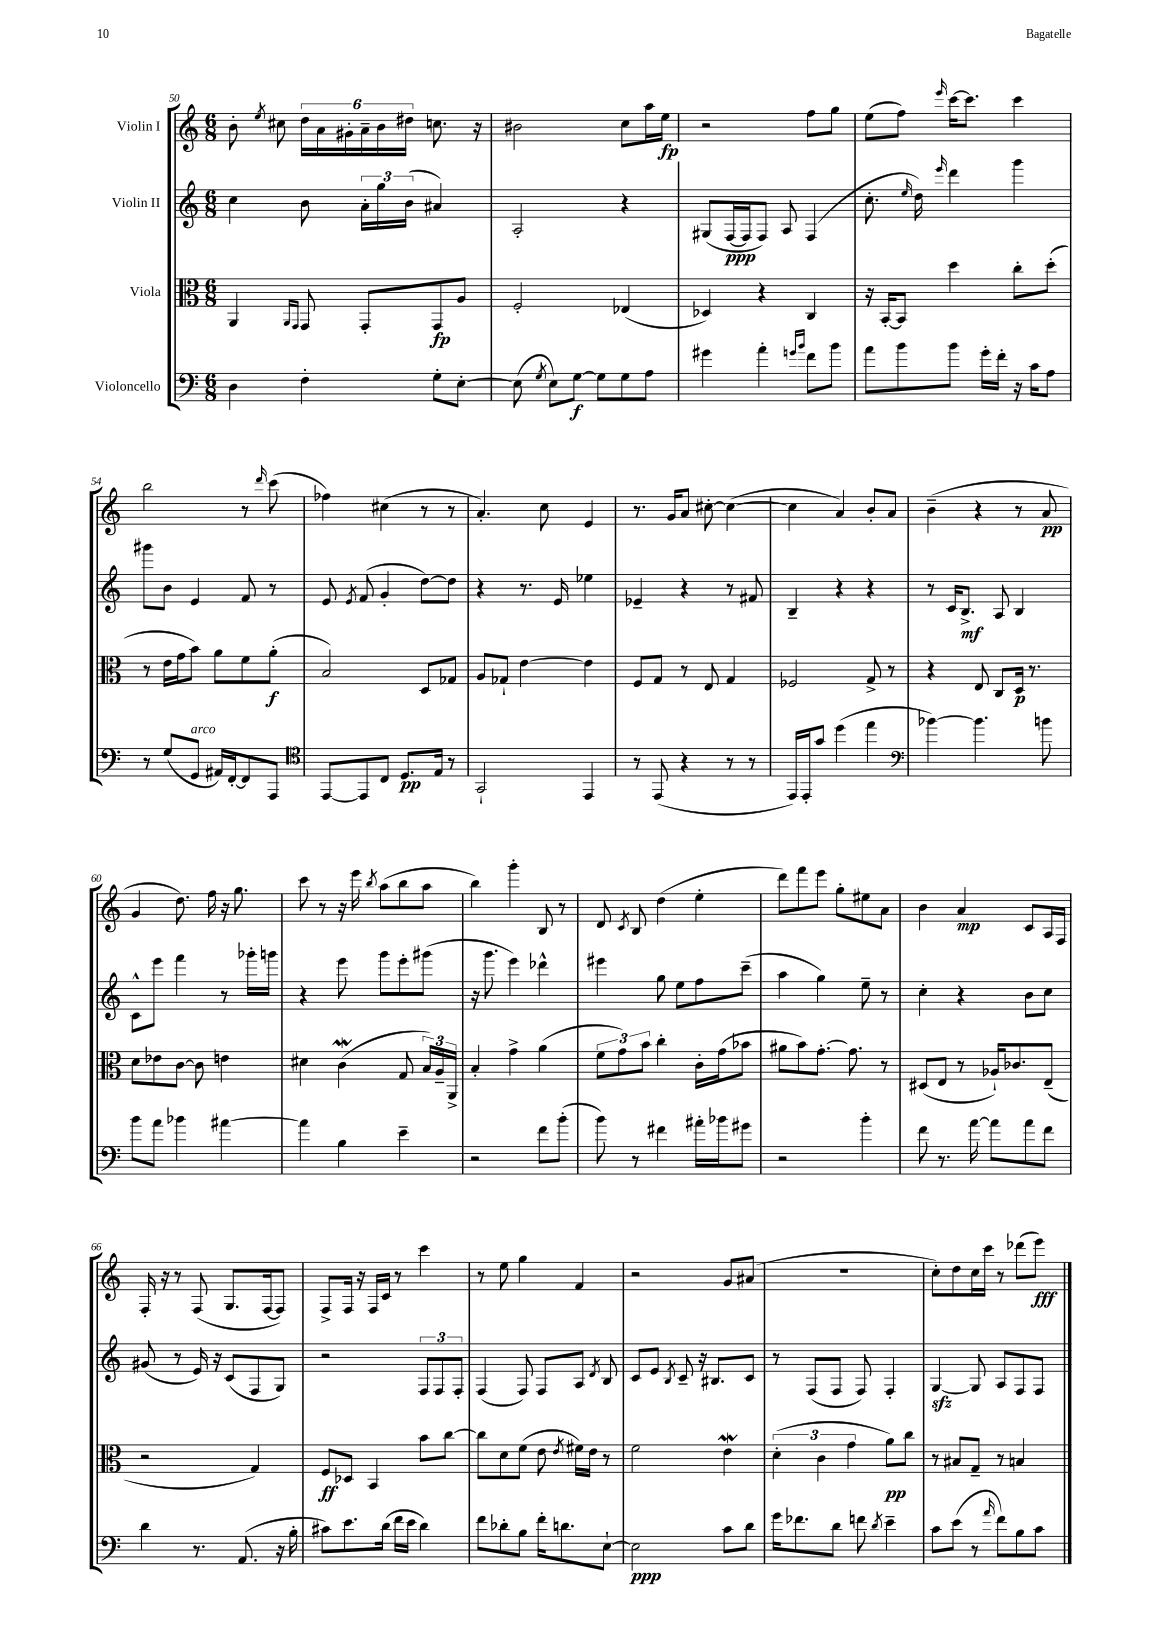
<<
\new StaffGroup <<
\new Staff = "s0" \with { instrumentName = "Violin I" } {
    \clef treble \key c \major \numericTimeSignature \time 6/8
    \autoBeamOff b'8-. \acciaccatura { e''8 } cis''8 \tuplet 6/4 { d''16[ a'16 gis'16-. a'16-- b'16 dis''16] } c''8. r16 |
    bis'2 c''8[ a''16 e''16]\fp |
    r2 f''8[ g''8] |
    e''8[( f''8]) \grace { e'''16 } c'''16[~ c'''8.] c'''4 |
    b''2 r8 \grace { d'''16 } c'''8( |
    fes''4) cis''4( r8 r8 |
    a'4.-.) c''8 e'4 |
    r8. g'16[ a'8] cis''8~-. cis''4~( |
    cis''4 a'4) b'8[-. a'8] |
    b'4--( r4 r8 a'8\pp |
    g'4 d''8.) f''16 r16 g''8. |
    c'''8 r8 r16 e'''16 \acciaccatura { b''8 } a''8[( b''8 a''8] |
    b''4) g'''4-. b8 r8 |
    d'8 \acciaccatura { c'8 } b8 d''4( e''4-. |
    d'''8[) f'''8 e'''8] g''8[-. eis''8 a'8] |
    b'4 a'4\mp c'8[ a16 f16] |
    f16-. r16 r8 f8( g8.[ f16~ f8]) |
    f8[-> f16] r16 f16[ c'16] r8 c'''4 |
    r8 e''8 g''4 f'4 |
    r2 g'8[ ais'8]( |
    r2. |
    c''8[-.) d''8 c''16 c'''16] r8 des'''8[( e'''8]\fff) \bar "|." |
}
\new Staff = "s1" \with { instrumentName = "Violin II" } {
    \clef treble \key c \major \numericTimeSignature \time 6/8
    \autoBeamOff c''4 b'8 \tuplet 3/2 { a'16[-. g''16 b'16]( } ais'4) |
    a2-. r4 |
    gis8[( f16~\ppp f16 f8]) a8 f4( |
    c''8.-. \grace { e''16 } d''16) \grace { e'''16 } d'''4 g'''4 |
    gis'''8[ b'8] e'4 f'8 r8 |
    e'8 \acciaccatura { e'8 } f'8( g'4-. d''8[~) d''8] |
    r4 r8. e'16 ees''4 |
    ees'4-- r4 r8 fis'8 |
    b4-- r4 r4 |
    r8 c'16[ b8.]->\mf a8 b4 |
    c'8[-^ e'''8] f'''4 r8 ges'''16[-. g'''16] |
    r4 e'''8 g'''8[ e'''8-. gis'''8]( |
    r16 g'''8. e'''4) des'''4-^ |
    eis'''4 g''8 e''8[ f''8 c'''8]--( |
    a''4 g''4) e''8-- r8 |
    c''4-. r4 b'8[ c''8] |
    gis'8( r8 e'16) r16 c'8[( f8 g8]) |
    r2 \tuplet 3/2 { f8[ f8 f8]-. } |
    f4( f8) f8[ a8] \acciaccatura { d'8 } b8 |
    c'8[ e'8] \acciaccatura { b8 } c'8-- r16 bis8.[ c'8] |
    r8 f8[( f8] f8) f4-. |
    g4~\sfz g8 a8[ f8 f8] \bar "|." |
}
\new Staff = "s2" \with { instrumentName = "Viola" } {
    \clef alto \key c \major \numericTimeSignature \time 6/8
    \autoBeamOff a,4 \grace { a,16[ g,16] } g,8 g,8[-. g,8\fp a8] |
    f2-. ees4( |
    des4) r4 c4 |
    r16 b,16[~-. b,8] d''4 c''8[-. d''8]-.( |
    r8 e'16[ g'16 b'8]) a'8[ f'8 a'8]-.\f( |
    b2) d8[ ges8] |
    a8[ ges8]-! e'4~ e'4 |
    f8[ g8] r8 e8 g4 |
    fes2 g8-> r8 |
    r4 e8 c8[ d16]\p r8. |
    d'8[ ees'8 c'8]~ c'8 e'4 |
    dis'4 c'4\mordent( g8 \tuplet 3/2 { b16[) a16-- a,16]-> } |
    b4-. g'4-> a'4( |
    \tuplet 3/2 { f'8[ g'8) b'8] } c''4-. c'16[-. g'16( bes'8] |
    ais'8[ b'8) g'8.]~-. g'8. r8 |
    dis8[( e8] r8 aes16[-!) ces'8. e8]--( |
    r2 g4) |
    f8[\ff des8] b,4 b'8[ c''8]~ |
    c''8[ d'8 f'8]( e'8 \acciaccatura { e'8 } fis'16[) e'16] r8 |
    f'2 e'4\mordent |
    \tuplet 3/2 { d'4-.( c'4 g'4 } a'8[\pp) c''8] |
    r8 bis8[ g8]-- r8 b4 \bar "|." |
}
\new Staff = "s3" \with { instrumentName = "Violoncello" } {
    \clef bass \key c \major \numericTimeSignature \time 6/8
    \autoBeamOff d4 f4-. g8[-. e8]~-. |
    e8( \acciaccatura { g8 } e8[) g8]~\f g8[ g8 a8] |
    gis'4 a'4-. \grace { g'16[ b'16] } f'8[ b'8] |
    a'8[ b'8 b'8] g'16[-. f'16]-. r16 c'16[ a8] |
    r8 g8[( g,8]^\markup { \italic "arco" } ais,16[) f,16~-. f,8 a,,8] |
    \clef tenor e,8[~ e,8 c8] d8.[\pp e16] r8 |
    g,2-! e,4 |
    r8 e,8( r4 r8 r8 |
    e,16[) e,16-. g'8] d''4( e''4 |
    \clef bass bes'4~) bes'4. b'8 |
    b'8[ a'8] bes'4 ais'4~ |
    ais'4 b4 e'4-- |
    r2 f'8[ b'8]-.( |
    b'8) r8 fis'4 ais'16[-. bes'16 gis'8] |
    r2 b'4-. |
    f'8 r8. a'16~ a'8[ a'8 f'8] |
    d'4 r8. a,8.( r16 b16-. |
    cis'8[) e'8. d'16]( f'16[ e'16] d'4) |
    f'8[ des'8-. b8] f'16[-. d'8. e8]~-! |
    e2\ppp c'8[ d'8] |
    g'16[ fes'8. d'8] f'8 \acciaccatura { d'8 } e'4-- |
    c'8[ e'8]( r8 \grace { a'16 } f'8[) b8 c'8] \bar "|." |
}
>>
>>
\layout { \context { \Score currentBarNumber = #50 } }
